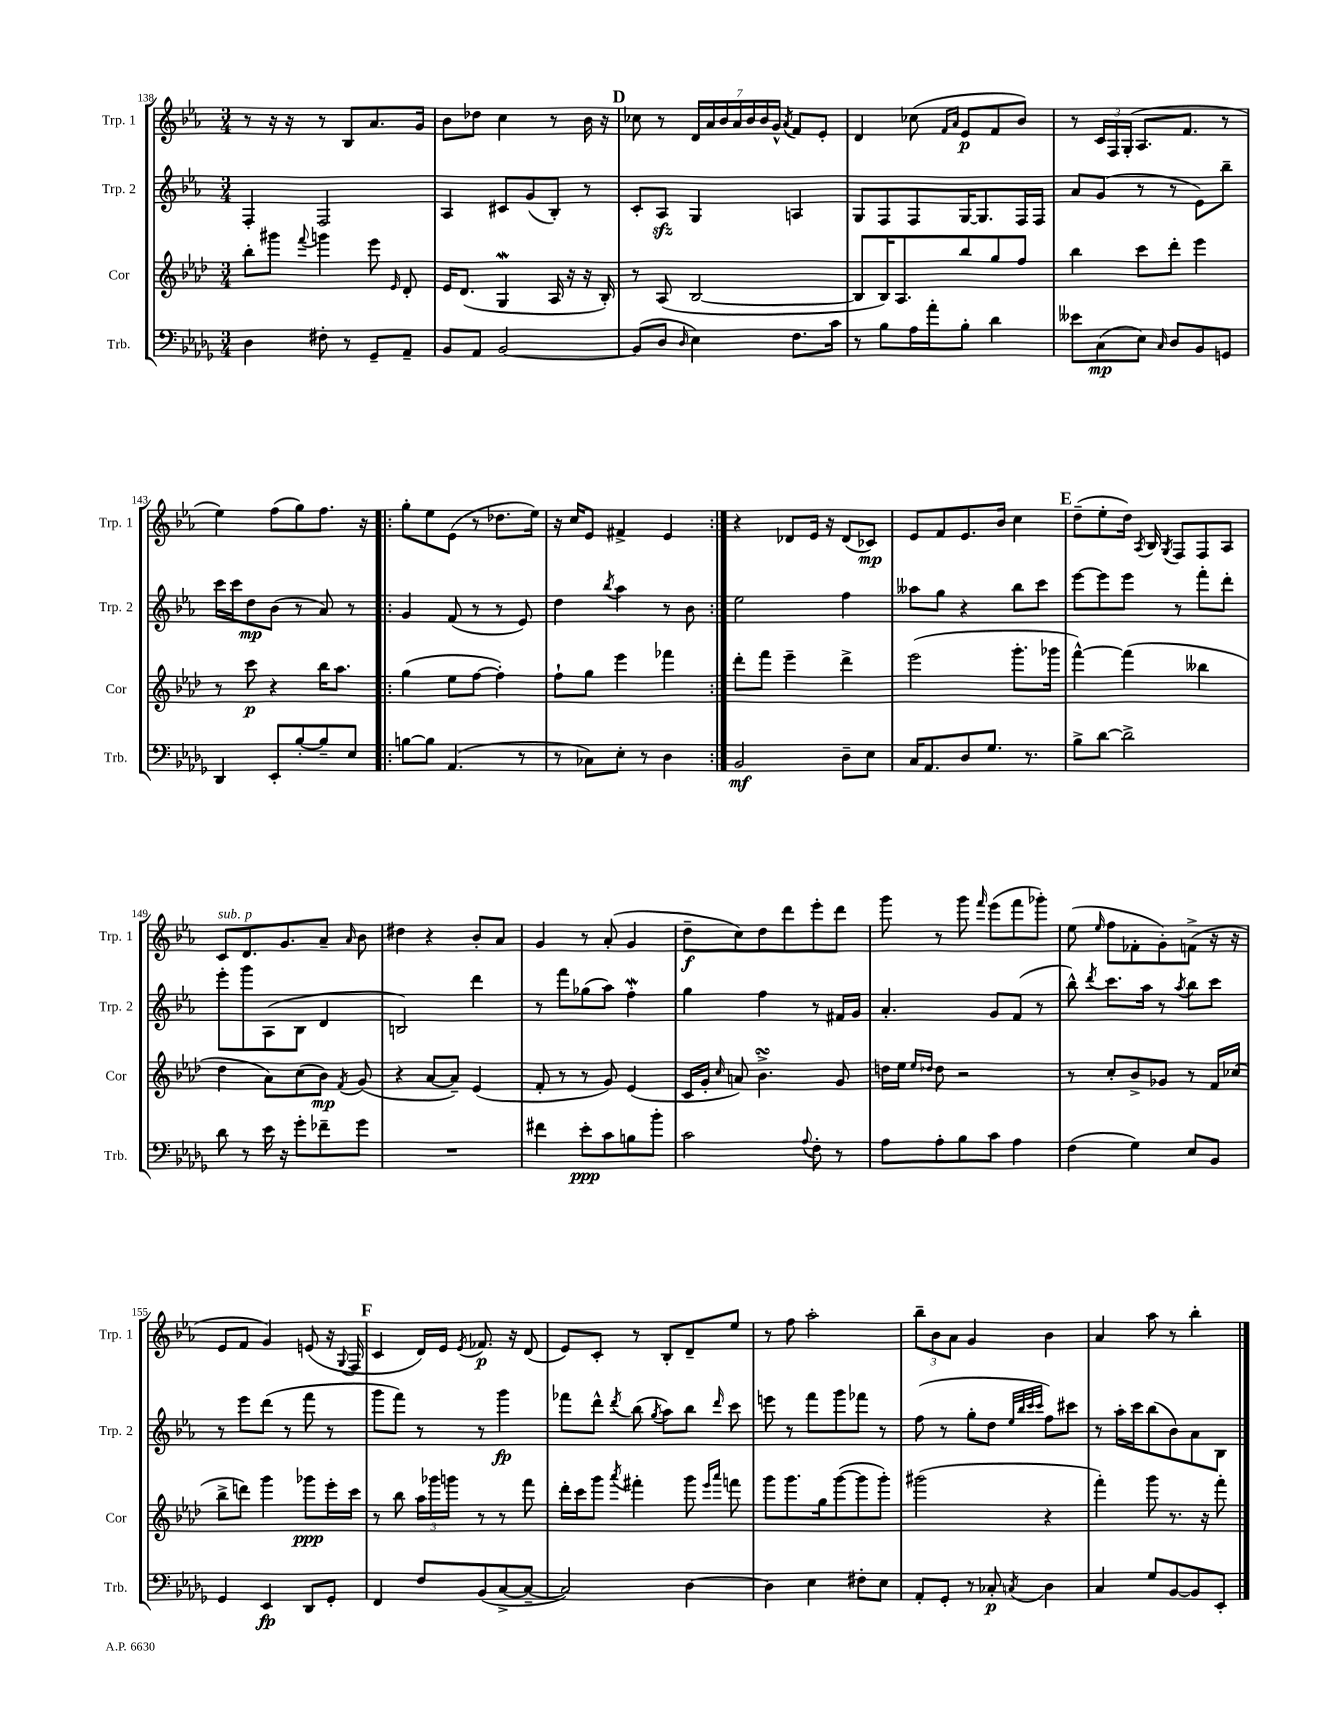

**kern	**kern	**kern	**kern
*staff4	*staff3	*staff2	*staff1
*clefF4	*clefG2	*clefG2	*clefG2
*k[b-e-a-d-g-]	*k[b-e-a-d-]	*k[b-e-a-]	*k[b-e-a-]
*M3/4	*M3/4	*M3/4	*M3/4
4D-	8bb-'	4F'	8r
.	8ggg#	.	16r
.	.	.	16r
.	8qqfff	.	.
8F#'	4ggg	2F	8r
8r	.	.	8B-
8GG-~	8eee-	.	8.a-
.	16qqe-	.	.
8AA-~	8d-'	.	.
.	.	.	16g
=	=	=	=
8BB-	16e-	4A-	8b-
.	(8.d-	.	.
8AA-	.	.	8dd-
[2BB-	4G	8c#	4cc
.	.	(8g	.
.	16A-	8B-')	8r
.	16r	.	.
.	16r	8r	16b-
.	16B-')	.	16r
=	=	=	=
(8BB-]	8r	8c'	8cc-
8D-	(8A-	8A-	8r
16qqD-	.	.	.
4E-)	[2B-	4G	28d
.	.	.	28a-
.	.	.	28b-
.	.	.	28a-
.	.	.	28b-
.	.	.	28b-
.	.	.	28g^^
.	.	.	8qa-
8.F	.	4A	8f
.	.	.	8e-'
16c	.	.	.
=	=	=	=
8r	8B-]	8G	4d
8B-	16B-)	8F	.
.	8.A-	.	.
16A-	.	8F	(8cc-
16a-'	.	.	.
.	.	.	16qqf
.	.	.	16qqa-
8B-'	8bb-	[16G	8e-
.	.	8.G]	.
4d-	8gg	.	8f
.	8ff	16F	8b-)
.	.	16F	.
=	=	=	=
8e--	4bb-	8a-	8r
(8C	.	(8g	24c
.	.	.	24F
.	.	.	(24G'
8E-)	8ccc	8r	8.A-
16qqC	.	.	.
8D-	8ddd-'	8r	.
.	.	.	8.f
8BB-	4eee-	8e-)	.
8GG	.	8bb-~	8r
=	=	=	=
4DD-	8r	16ccc	4ee-)
.	.	16ccc	.
.	8ccc	8dd	.
8EE-'	4r	(8b-	(8ff
[8B-'	.	8r	8gg)
8B-~]	16bb-	8a-)	8.ff
.	8.aa-	.	.
8E-	.	8r	.
.	.	.	16r
=!|:	=!|:	=!|:	=!|:
[8B	(4gg	4g	8gg'
8B]	.	.	8ee-
(4.AA-	8ee-	(8f	(8e-
.	[8ff	8r	8r
.	4ff'])	8r	8.dd-
8r	.	8e-)	.
.	.	.	16ee-)
=	=	=	=
8r	8ff`	4dd	16r
.	.	.	16cc
8C-)	8gg	.	8e-
.	.	8qbb-	.
8E-'	4eee-	4aa-	4f#^
8r	.	.	.
4D-	4fff-	8r	4e-
.	.	8b-	.
=:|!	=:|!	=:|!	=:|!
2BB-	8ddd-'	2ee-	4r
.	8fff	.	.
.	4eee-~	.	8d-
.	.	.	16e-
.	.	.	16r
8D-~	4ddd-^	4ff	(8d-
8E-	.	.	8c-)
=	=	=	=
16C	(2eee-	8aa--	8e-
8.AA-	.	.	.
.	.	8gg	8f
8D-	.	4r	8.e-
8.G-	.	.	.
.	.	.	16b-
.	8.ggg'	8bb-	4cc
8.r	.	.	.
.	.	8ccc	.
.	16ggg-	.	.
=	=	=	=
8B-^	[4fff^^)	[8eee-	(8dd~
[8d-	.	8eee-]	8ee-'
2d-^]	(4fff]	8eee-	16dd)
.	.	.	8qA-
.	.	.	16B-
.	.	.	8qG
.	.	8r	8F
.	4bb--	8fff'	8F
.	.	8ddd'	8A-
=	=	=	=
8d-	4dd-	8eee-'	8c
8r	.	8ggg	8.d
16e-	8a-)	(8A-	.
16r	.	.	8.g
8g-'	(8cc	8B-	.
8f-~	8b-)	4d	8a-~
.	8qf	.	16qqa-
8g-	(8g	.	8b-
=	=	=	=
2.r	4r	2B)	4dd#
.	[8a-	.	4r
.	8a-~])	.	.
.	(4e-	4ddd	8b-'
.	.	.	8a-
=	=	=	=
4f#	8f'	8r	4g
.	8r	8fff	.
8e-'	8r	(8gg-	8r
8c	8g)	8aa-)	(8a-'
8B	(4e-	4ff'	4g
8b-'	.	.	.
=	=	=	=
2c	16c	4gg	8dd~
.	16g'	.	.
.	16qqcc	.	.
.	8a)	.	8cc)
.	4.b-^	4ff	8dd
.	.	.	8ddd
8qqA-	.	.	.
8F'	.	8r	8eee-'
8r	8g	16f#	8ddd
.	.	16g	.
=	=	=	=
8A-	16dd	4.a-'	8ggg
.	16ee-	.	.
.	16qqee-	.	.
.	16qqdd-	.	.
8A-'	8dd-	.	8r
8B-	2r	.	8ggg
.	.	.	16qqfff
8c	.	8g	(8eee-
4A-	.	(8f	8fff
.	.	8r	8ggg-')
=	=	=	=
(4F	8r	8bb-^^)	(8ee-
.	.	8qddd	16qqee-
.	8cc'	8.ccc	8ff
4G-)	8b-^	.	8f-'
.	.	16aa-	.
.	8g-	8r	8g')
.	.	8qaa-	.
8E-	8r	8bb-	(8f^
8BB-	16f	8ccc	16r
.	(16cc-	.	16r
=	=	=	=
4GG-	8bb-^	8r	8e-
.	8ddd)	8eee-	8f
4EE-	4ggg	(8ddd	4g)
.	.	8r	.
8DD-	8ggg-	8fff	(8e
8GG-'	16eee-'	8r	16r
.	.	.	8qqG
.	16ccc	.	16F
=	=	=	=
4FF	8r	8ggg	4c
.	8bb-	8fff)	.
8F	24aa-	8r	16d)
.	24ggg-	.	.
.	.	.	16e-
.	24ggg	.	.
.	.	.	8qe-
(8BB-	8r	8r	8.f-
[8C^	8r	4ggg	.
.	.	.	16r
8C~_	8fff	.	(8d
=	=	=	=
2C])	16ddd-'	8fff-	8e-)
.	16ccc	.	.
.	8ggg	8ddd^^	8c'
.	8qaaa-	8qddd	.
.	4fff#'	(8bb-	8r
.	.	8qgg	.
.	.	8aa-)	8B-'
[4D-	8ggg	8bb-	8d~
.	16qqeee-	.	.
.	16qqaaa-	16qqddd	.
.	8fff	8ccc	8ee-
=	=	=	=
4D-]	8ggg	8eee	8r
.	8.ggg	8r	8ff
4E-	.	8fff	2aa-'
.	16gg	.	.
.	([8ggg	8ggg	.
8F#'	8ggg]	8fff-	.
8E-	8ggg')	8r	.
=	=	=	=
8AA-'	(2ggg#	(8ff	12bb-~
.	.	.	12b-
8GG-'	.	8r	.
.	.	.	12a-
8r	.	8gg'	4g
8C-'	.	8dd	.
.	.	32qqee-	.
.	.	32qqbb-	.
.	.	32qqccc	.
8qC	.	32qqccc	.
4D-	4r	8ff)	4b-
.	.	8ccc#	.
=	=	=	=
4C	4fff')	8r	4a-
.	.	16aa-'	.
.	.	16ccc	.
8G-	8ggg	(8bb-	8aa-
[8BB-	8.r	8b-)	8r
8BB-]	.	8a-	4bb-'
.	16r	.	.
8EE-'	8fff'	8B-	.
==	==	==	==
*-	*-	*-	*-
